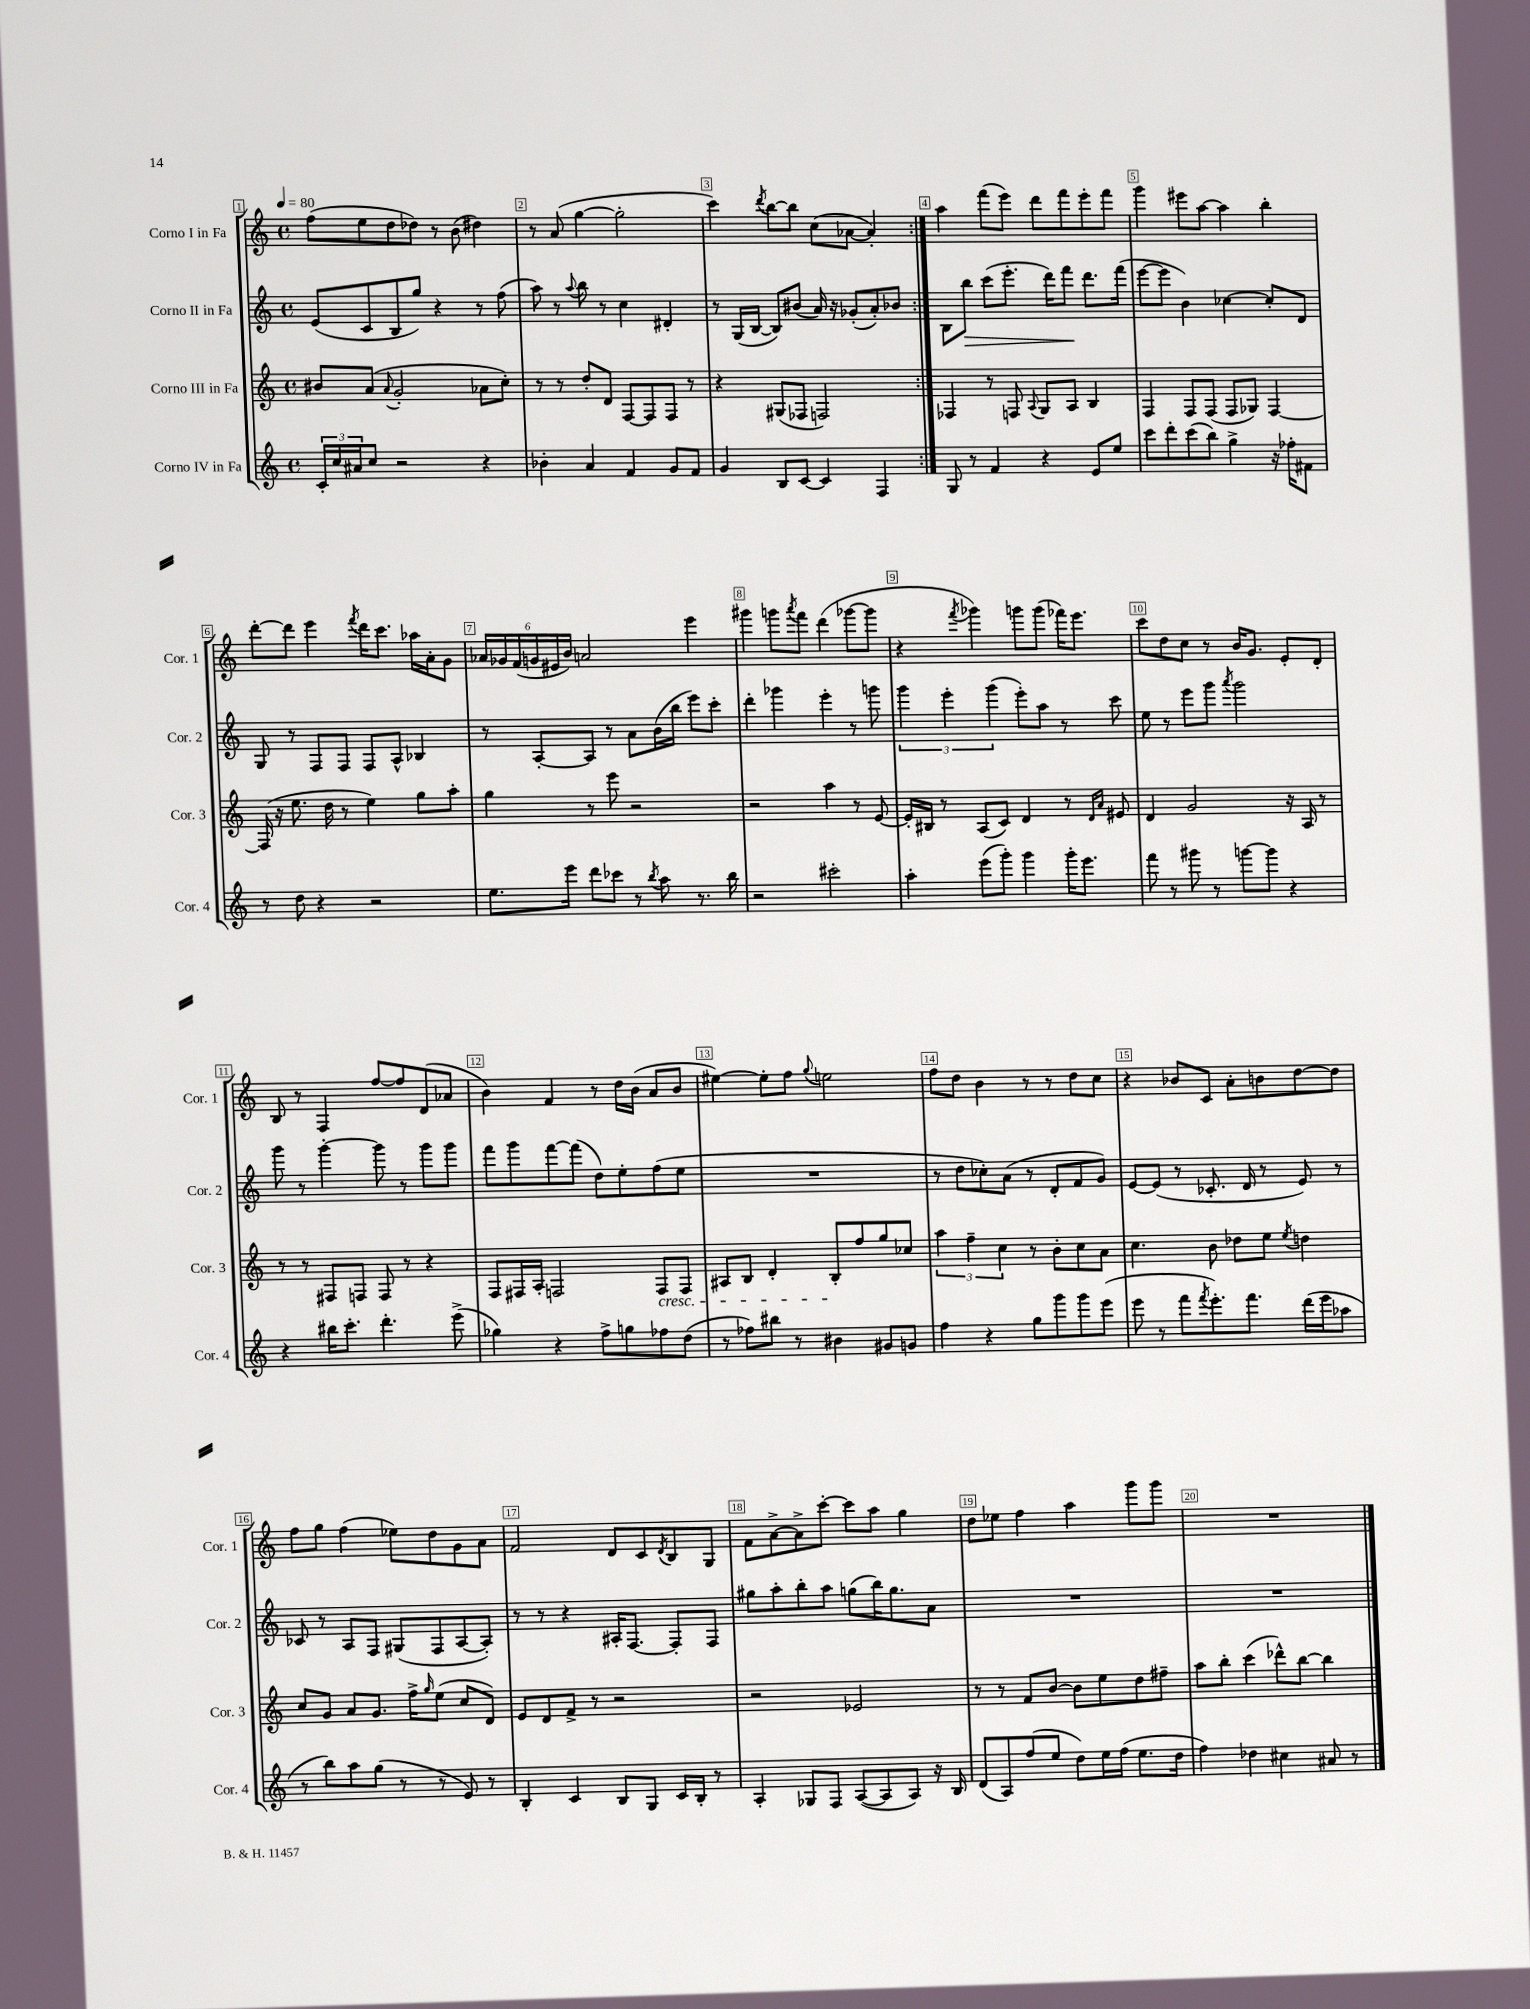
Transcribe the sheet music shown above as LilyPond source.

<<
\new StaffGroup <<
\new Staff = "s0" \with { instrumentName = "Corno I in Fa" shortInstrumentName = "Cor. 1" } {
    \clef treble \key c \major \defaultTimeSignature \time 4/4 \tempo 4 = 80
    \repeat volta 2 { f''8( e''8 d''8 des''8) r8 b'8( dis''4) |
    r8 a'8( g''4~ g''2-. |
    c'''4) \acciaccatura { d'''8 } b''8~ b''8 c''8( aes'8~ aes'4-.) | }
    a''4 f'''8( e'''8) d'''8 f'''8 e'''8-. f'''8 |
    g'''4 eis'''8 a''8~ a''4 b''4-. |
    d'''8~-. d'''8 e'''4 \acciaccatura { f'''8 } d'''16 c'''8. aes''16 a'16-. g'8 |
    \tuplet 6/4 { aes'16 ges'16 f'16( g'16 eis'16 b'16) } a'2 e'''4 |
    gis'''4 g'''8 \acciaccatura { a'''8 } f'''8 d'''4( ges'''8~ ges'''8 |
    r4 \acciaccatura { f'''8 } ges'''4) g'''8 g'''8( fes'''16) e'''8. |
    c'''8 d''8 c''8 r8 b'16 g'8. e'8-. d'8-. |
    b8 r8 f4 f''8~ f''8 d'8( aes'8 |
    b'4) f'4 r8 d''16 b'16( a'8 b'8 |
    eis''4~) eis''8-. f''8 \appoggiatura { g''8 } e''2 |
    f''8 d''8 b'4 r8 r8 d''8 c''8 |
    r4 bes'8 c'8 a'8-. b'8 d''8~ d''8 |
    f''8 g''8 f''4( ees''8) d''8 g'8 a'8 |
    f'2 d'8 c'8 \acciaccatura { d'8 } b8 g8 |
    f'8 a'8~-> a'8-> c'''8~-. c'''8 a''8 g''4 |
    d''8 ees''8 f''4 a''4 g'''8 g'''8 |
    R1 \bar "|." |
}
\new Staff = "s1" \with { instrumentName = "Corno II in Fa" shortInstrumentName = "Cor. 2" } {
    \clef treble \key c \major \defaultTimeSignature \time 4/4
    \repeat volta 2 { e'8( c'8 b8 g''8) r4 r8 f''8( |
    a''8) r8 \appoggiatura { a''8 } b''8 r8 c''4 dis'4-. |
    r8 g16( b16~ b8) bis'8( a'16) r16 ges'8-.( a'8-.) bes'8 | }
    b8 b''8\> c'''8( e'''8.-. d'''16) f'''8\! d'''8. f'''16( |
    e'''8~ e'''8 b'4) ces''4~ ces''8-. d'8 |
    g8 r8 f8 f8 f8 a8-^ bes4 |
    r8 a8~-. a8 r8 a'8 b'16( b''16 e'''8) c'''8-. |
    d'''4-. ges'''4 e'''4-. r8 g'''8 |
    \tuplet 3/2 { g'''4 e'''4-. g'''4( } e'''8-.) a''8 r8 c'''8 |
    e''8 r8 e'''8 g'''8 \acciaccatura { a'''8 } g'''2 |
    g'''8 r8 g'''4~-. g'''8 r8 g'''8 g'''8 |
    f'''8 g'''8 f'''8~ f'''8( d''8) e''8-. f''8( e''8 |
    R1 |
    r8 d''8 ces''8-.) a'8( r8 d'8-. f'8 g'8) |
    e'8~ e'8( r8 ces'8.-. d'16 r8 e'8) r8 |
    ces'8 r8 a8 f8 gis8( f8 a8~ a8-.) |
    r8 r8 r4 ais16-. f8.~ f8-. f8 |
    gis''8 a''8-. b''8-. a''8 g''8( b''16) g''8. a'8 |
    R1 |
    R1 \bar "|." |
}
\new Staff = "s2" \with { instrumentName = "Corno III in Fa" shortInstrumentName = "Cor. 3" } {
    \clef treble \key c \major \defaultTimeSignature \time 4/4
    \repeat volta 2 { bis'8 a'8( \appoggiatura { a'8 } g'2-. aes'8 c''8-.) |
    r8 r8 d''8-. d'8 f8~ f8 f8 r8 |
    r4 gis8( fes8 f2) | }
    fes4 r8 f8 \appoggiatura { a8 } g8 a8 b4 |
    f4 f8 f8( f8 ges8) f4~ |
    f16( r16 e''8. d''16 r8 e''4) g''8 a''8-. |
    g''4 r8 e'''8 r2 |
    r2 a''4 r8 e'8~ |
    e'16-. bis16 r8 a8( c'8) d'4 r8 \grace { d'16 a'16 } eis'8 |
    d'4 g'2 r16 a16 r8 |
    r8 r8 fis8 f8 f8 r8 r4 |
    f8 fis16 a16-. f2 f8\cresc f8 |
    ais8 b8 d'4-. b8-.\! f''8 g''8 ces''8 |
    \tuplet 3/2 { a''4 f''4-- c''4 } r8 b'8-. c''8 a'8 |
    c''4. b'8 des''8 e''8 \acciaccatura { e''8 } d''4 |
    c''8 g'8 a'8 g'8. f''16-> \grace { g''16 } e''8( c''8 d'8) |
    e'8 d'8 f'8-> r8 r2 |
    r2 ees'2 |
    r8 r8 f'8 b'8~ b'8 e''8 d''8 fis''8-- |
    a''8 b''8-. c'''4( des'''8-^) b''8~ b''4 \bar "|." |
}
\new Staff = "s3" \with { instrumentName = "Corno IV in Fa" shortInstrumentName = "Cor. 4" } {
    \clef treble \key c \major \defaultTimeSignature \time 4/4
    \repeat volta 2 { \tuplet 3/2 { c'16-. c''16 ais'16 } c''8 r2 r4 |
    bes'4-. a'4 f'4 g'8 f'8 |
    g'4 b8 c'8~ c'4 f4 | }
    g8 r8 f'4 r4 e'8 e''8 |
    c'''8 d'''8-. c'''8( b''8) g''4-> r16 fes''16-. fis'8 |
    r8 d''8 r4 r2 |
    e''8. e'''16 d'''8 ces'''8 r8 \acciaccatura { b''8 } a''8 r8. b''16 |
    r2 cis'''2-. |
    a''4-. e'''8( g'''8-.) g'''4 g'''16-. e'''8. |
    f'''8 r8 gis'''8 r8 g'''8~ g'''8 r4 |
    r4 bis''16 c'''8.-. d'''4.-. e'''8->( |
    ges''4) r4 f''8-> g''8 fes''8 d''8( |
    r8 fes''8) bis''8 r8 bis'4 gis'8 g'8 |
    f''4 r4 g''8 g'''8 g'''8 e'''8( |
    e'''8 r8 f'''8 \acciaccatura { f'''8 } e'''8.-.) f'''8. d'''16( e'''16 aes''8 |
    r8 b''8) a''8 g''8( r8 r8 e'8) r8 |
    b4-. c'4 b8 g8 c'16 b16-. r8 |
    a4-. ges8 f8 a8~( a8 a8) r16 b16 |
    d'8( a8) f''8( e''8 d''8) e''16 f''16( e''8. d''16 |
    f''4) des''4 cis''4 ais'8 r8 \bar "|." |
}
>>
>>
\layout { \context { \Score \override BarNumber.break-visibility = ##(#f #t #t) barNumberVisibility = #all-bar-numbers-visible \override BarNumber.stencil = #(make-stencil-boxer 0.1 0.3 ly:text-interface::print) } }
